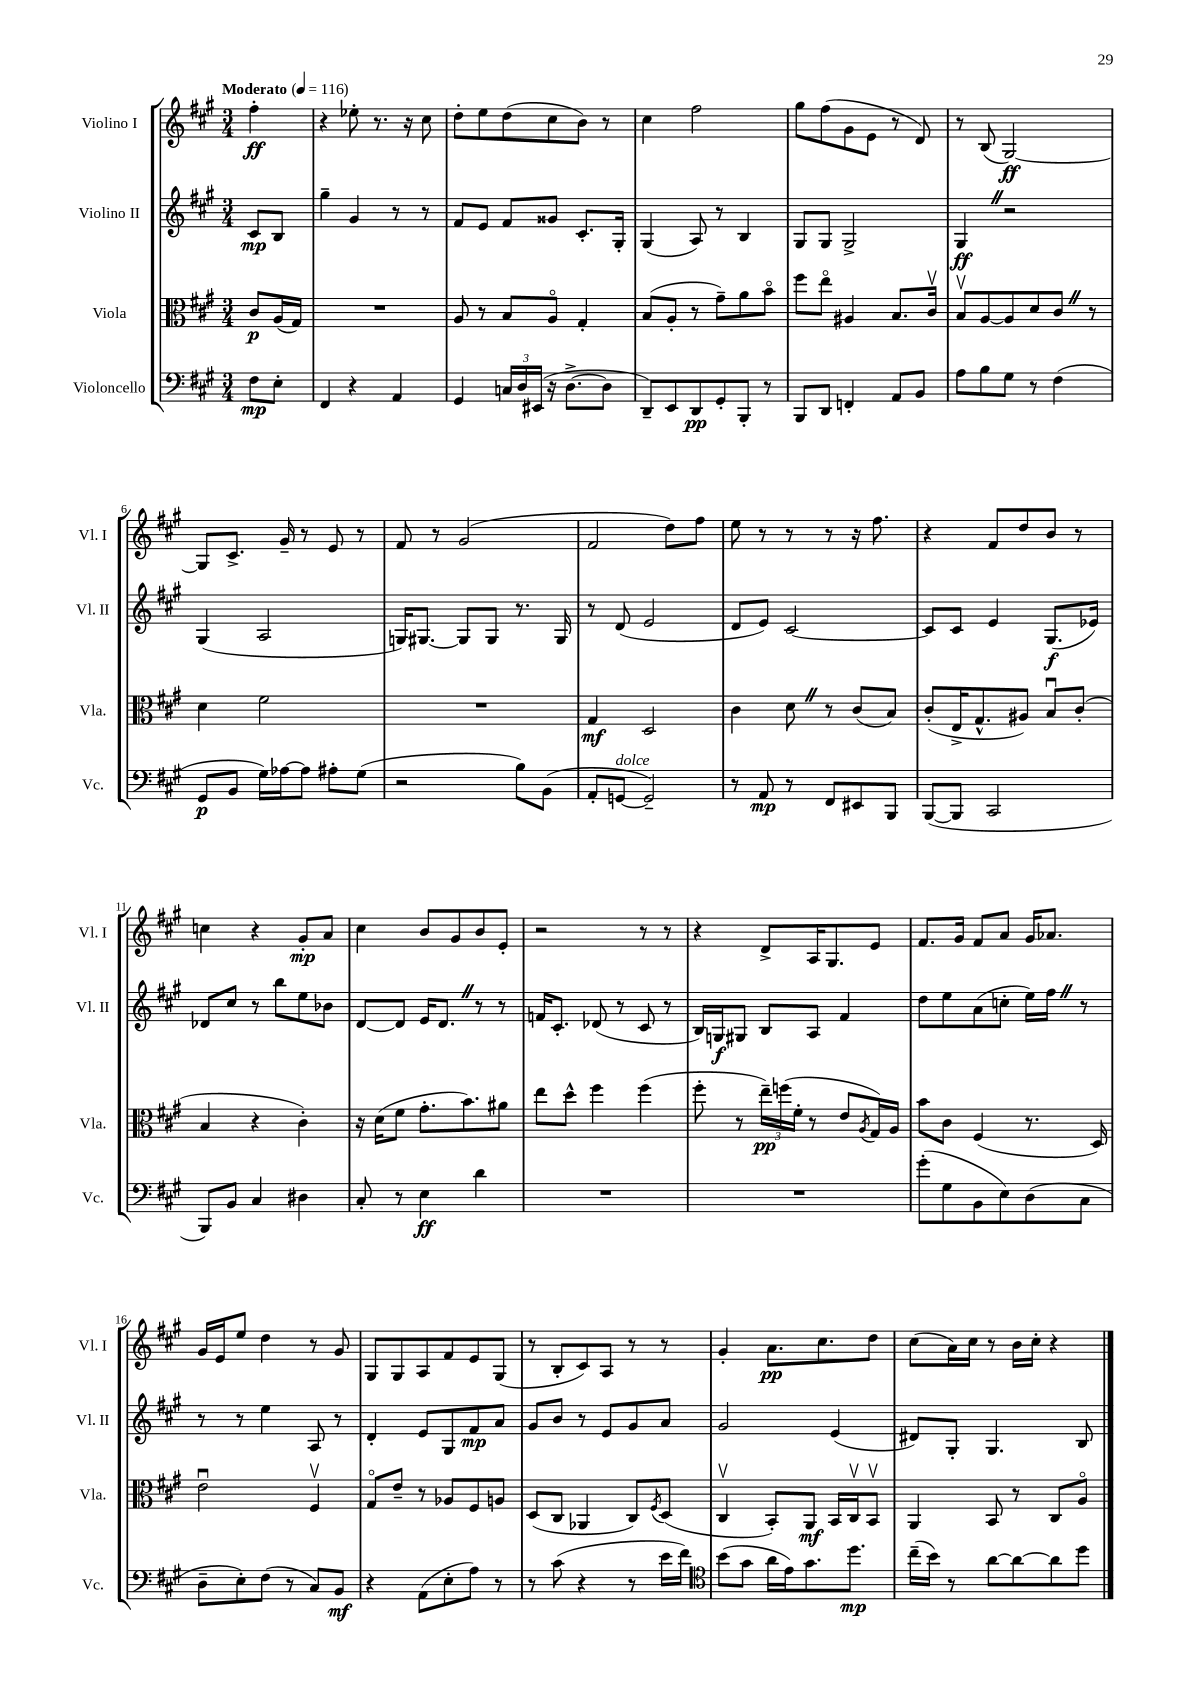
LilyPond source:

<<
\new StaffGroup <<
\new Staff = "s0" \with { instrumentName = "Violino I" shortInstrumentName = "Vl. I" } {
    \clef treble \key a \major \numericTimeSignature \time 3/4 \partial 4 \tempo "Moderato" 4 = 116
    fis''4-.\ff |
    r4 ees''8-. r8. r16 cis''8 |
    d''8-. e''8 d''8( cis''8 b'8) r8 |
    cis''4 fis''2 |
    gis''8 fis''8( gis'8 e'8 r8 d'8) |
    r8 b8( gis2~\ff) |
    gis8 cis'8.-> gis'16-- r8 e'8 r8 |
    fis'8 r8 gis'2( |
    fis'2 d''8) fis''8 |
    e''8 r8 r8 r8 r16 fis''8. |
    r4 fis'8 d''8 b'8 r8 |
    c''4 r4 gis'8-.\mp a'8 |
    cis''4 b'8 gis'8 b'8 e'8-. |
    r2 r8 r8 |
    r4 d'8-> a16 gis8. e'8 |
    fis'8. gis'16 fis'8 a'8 gis'16 aes'8. |
    gis'16 e'16 e''8 d''4 r8 gis'8 |
    gis8 gis8 a8 fis'8 e'8 gis8( |
    r8 b8-. cis'8) a8 r8 r8 |
    gis'4-. a'8.\pp cis''8. d''8 |
    cis''8( a'16) cis''16 r8 b'16 cis''16-. r4 \bar "|." |
}
\new Staff = "s1" \with { instrumentName = "Violino II" shortInstrumentName = "Vl. II" } {
    \clef treble \key a \major \numericTimeSignature \time 3/4 \partial 4
    cis'8\mp b8 |
    gis''4-- gis'4 r8 r8 |
    fis'8 e'8 fis'8 gisis'8 cis'8.-. gis16-. |
    gis4( a8) r8 b4 |
    gis8 gis8 gis2-> |
    gis4\ff \once \override BreathingSign.text = \markup { \musicglyph "scripts.caesura.straight" } \breathe r2 |
    gis4( a2 |
    g16) gis8.~ gis8 gis8 r8. gis16 |
    r8 d'8( e'2 |
    d'8 e'8) cis'2~ |
    cis'8 cis'8 e'4 gis8.\f( ees'16) |
    des'8 cis''8 r8 b''8 e''8 bes'8 |
    d'8~ d'8 e'16 d'8. \once \override BreathingSign.text = \markup { \musicglyph "scripts.caesura.straight" } \breathe r8 r8 |
    f'16 cis'8.-. des'8( r8 cis'8 r8 |
    b16) g16\f gis8 b8 a8 fis'4 |
    d''8 e''8 a'8( c''8-. e''16) fis''16 \once \override BreathingSign.text = \markup { \musicglyph "scripts.caesura.straight" } \breathe r8 |
    r8 r8 e''4 a8 r8 |
    d'4-. e'8 gis8 fis'8\mp a'8 |
    gis'8 b'8 r8 e'8 gis'8 a'8 |
    gis'2 e'4( |
    dis'8) gis8-. gis4. b8 \bar "|." |
}
\new Staff = "s2" \with { instrumentName = "Viola" shortInstrumentName = "Vla." } {
    \clef alto \key a \major \numericTimeSignature \time 3/4 \partial 4
    cis'8\p a16( gis16) |
    R2. |
    a8 r8 b8 a8\flageolet gis4-. |
    b8( a8-. r8 gis'8--) a'8 b'8\flageolet |
    fis''8 e''8\flageolet ais4 b8. cis'16\upbow |
    b8\upbow a8~ a8 d'8 cis'8 \once \override BreathingSign.text = \markup { \musicglyph "scripts.caesura.straight" } \breathe r8 |
    d'4 fis'2 |
    R2. |
    gis4\mf d2 |
    cis'4 d'8 \once \override BreathingSign.text = \markup { \musicglyph "scripts.caesura.straight" } \breathe r8 cis'8( b8) |
    cis'8-.( e16-> gis8.-^ ais8) b8\downbow cis'8-.( |
    b4 r4 cis'4-.) |
    r16 d'16( fis'8 gis'8.-. b'8.) ais'8 |
    e''8 d''8-^ fis''4 fis''4( |
    fis''8-. r8 \tuplet 3/2 { e''16--\pp) f''16( fis'16-. } r8 e'8 \acciaccatura { a8 } gis16) a16 |
    b'8 cis'8 fis4( r8. d16) |
    e'2\downbow fis4\upbow |
    gis8\flageolet e'8-- r8 aes8 fis8 a8 |
    d8( cis8 aes,4 cis8) \acciaccatura { fis8 } d8( |
    cis4\upbow b,8-.) a,8\mf b,16 cis16\upbow b,8\upbow |
    a,4 b,8 r8 cis8 a8\flageolet \bar "|." |
}
\new Staff = "s3" \with { instrumentName = "Violoncello" shortInstrumentName = "Vc." } {
    \clef bass \key a \major \numericTimeSignature \time 3/4 \partial 4
    fis8\mp e8-. |
    fis,4 r4 a,4 |
    gis,4 \tuplet 3/2 { c16 d16 eis,16( } r16 d8.~-> d8 |
    d,8--) e,8 d,8\pp gis,8-. b,,8-. r8 |
    b,,8 d,8 f,4-. a,8 b,8 |
    a8 b8 gis8 r8 fis4( |
    gis,8\p b,8 gis16) aes16~ aes8 ais8-. gis8( |
    r2 b8) b,8( |
    a,8-. g,8~^\markup { \italic "dolce" } g,2--) |
    r8 a,8\mp r8 fis,8 eis,8 b,,8 |
    b,,8~( b,,8 cis,2 |
    b,,8) b,8 cis4 dis4 |
    cis8-. r8 e4\ff d'4 |
    R2. |
    R2. |
    gis'8-.( gis8 b,8 e8) d8( cis8 |
    d8-- e8-.) fis8( r8 cis8) b,8\mf |
    r4 a,8( e8-. a8) r8 |
    r8 cis'8( r4 r8 e'16 fis'16) |
    \clef tenor b'8( gis'8 a'16 e'16) gis'8. d''8.\mp |
    cis''16--( b'16) r8 a'8~ a'8~ a'8 d''8 \bar "|." |
}
>>
>>
